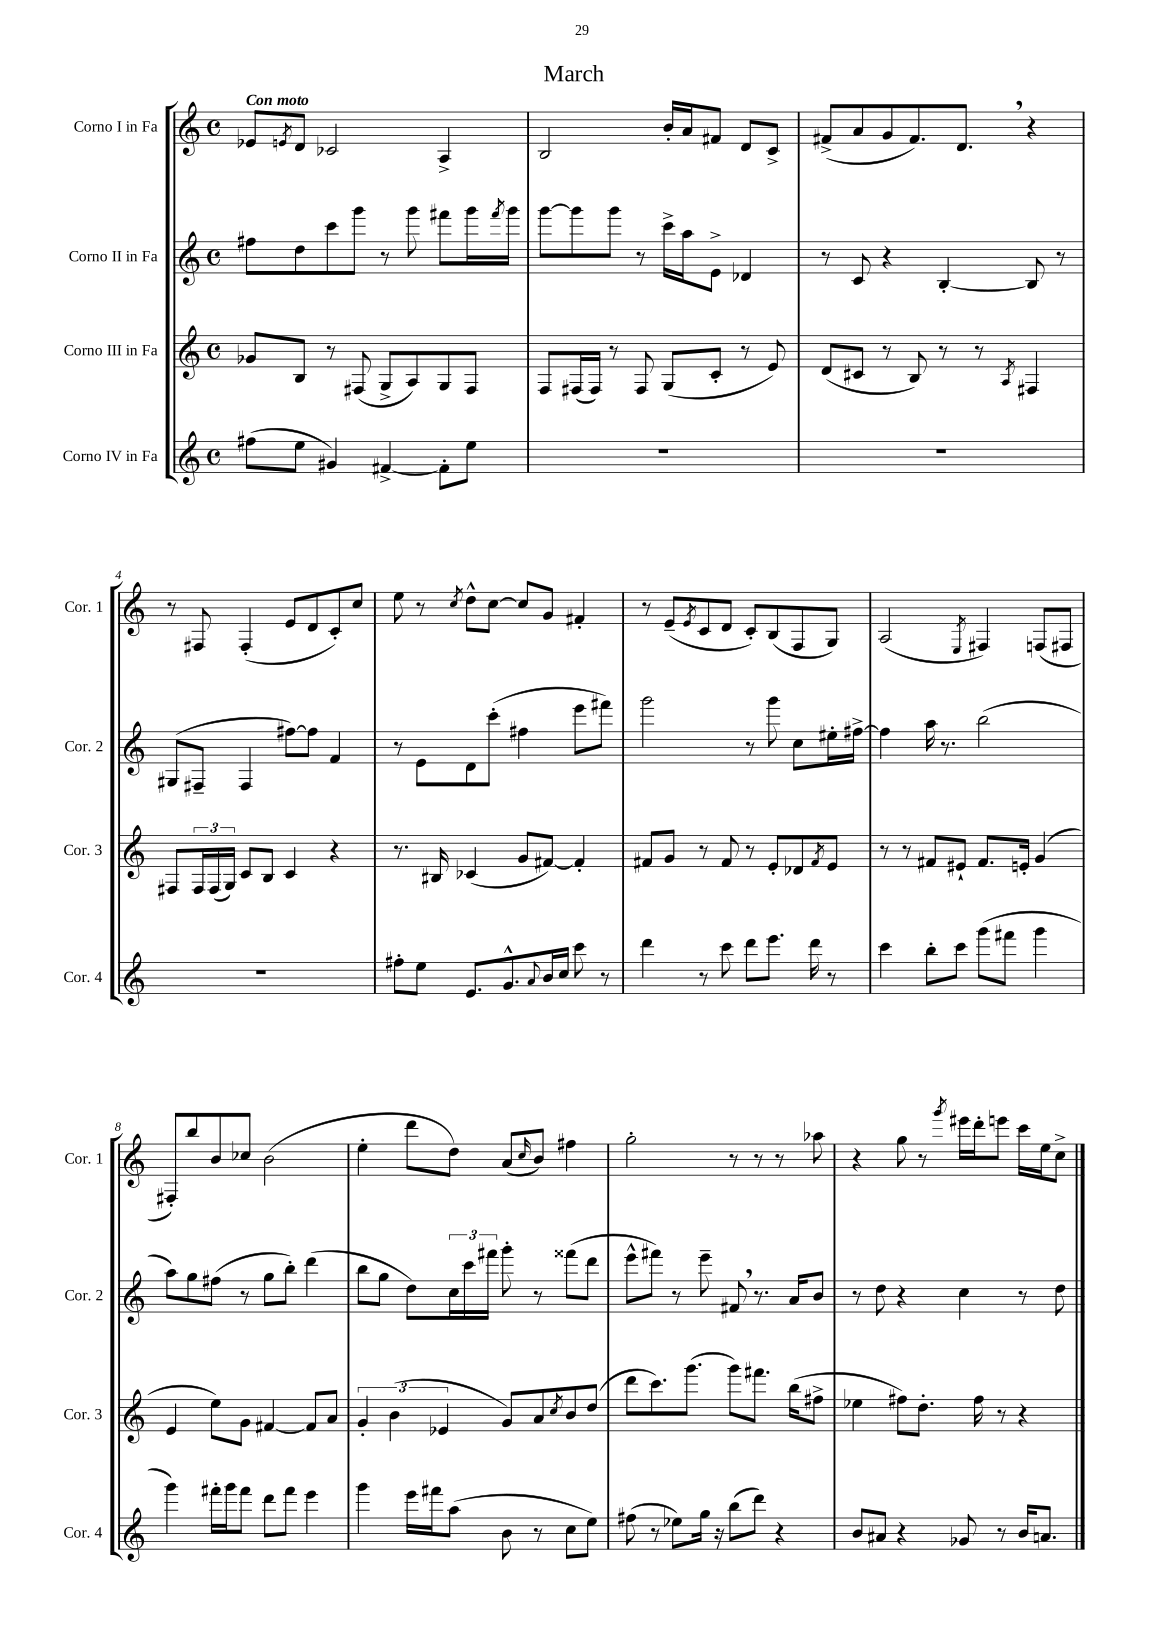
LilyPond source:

\header { title = "March" }
<<
\new StaffGroup <<
\new Staff = "s0" \with { instrumentName = "Corno I in Fa" shortInstrumentName = "Cor. 1" } {
    \clef treble \key c \major \defaultTimeSignature \time 4/4 \tempo "Con moto"
    ees'8 \acciaccatura { e'8 } d'8 ces'2 a4-> |
    b2 b'16-. a'16 fis'8 d'8 c'8-> |
    fis'8->( a'8 g'8 fis'8.) d'8. \breathe r4 |
    r8 fis8 fis4-.( e'8 d'8 c'8-.) c''8 |
    e''8 r8 \acciaccatura { c''8 } d''8-^ c''8~ c''8 g'8 fis'4-. |
    r8 e'8--( \acciaccatura { e'8 } c'8 d'8 c'8-.) b8( f8 g8) |
    a2( \acciaccatura { e8 } fis4) f8( fis8 |
    fis8-.) b''8 b'8 ces''8 b'2( |
    e''4-. d'''8 d''8) a'8( \grace { c''16 } b'8) fis''4 |
    g''2-. r8 r8 r8 aes''8 |
    r4 g''8 r8 \acciaccatura { g'''8 } eis'''16 d'''16-. e'''8 c'''16 e''16 c''8-> \bar "|." |
}
\new Staff = "s1" \with { instrumentName = "Corno II in Fa" shortInstrumentName = "Cor. 2" } {
    \clef treble \key c \major \defaultTimeSignature \time 4/4
    fis''8 d''8 c'''8 g'''8 r8 g'''8 fis'''8 g'''16 \acciaccatura { fis'''8 } g'''16 |
    g'''8~ g'''8 g'''8 r8 c'''16-> a''16 e'8-> des'4 |
    r8 c'8 r4 b4~-. b8 r8 |
    gis8( fis8-- fis4 fis''8~) fis''8 f'4 |
    r8 e'8 d'8 c'''8-.( fis''4 e'''8 fis'''8) |
    g'''2 r8 g'''8 c''8 eis''16-. fis''16~-> |
    fis''4 a''16 r8. b''2( |
    a''8) g''8 fis''8( r8 g''8 b''8-.) d'''4( |
    b''8 g''8 d''8) \tuplet 3/2 { c''16 c'''16 fis'''16 } g'''8-. r8 fisis'''8( d'''8 |
    e'''8-^ fis'''8) r8 e'''8-- fis'8 \breathe r8. a'16 b'8 |
    r8 d''8 r4 c''4 r8 d''8 \bar "|." |
}
\new Staff = "s2" \with { instrumentName = "Corno III in Fa" shortInstrumentName = "Cor. 3" } {
    \clef treble \key c \major \defaultTimeSignature \time 4/4
    ges'8 b8 r8 fis8( g8-> a8) g8 fis8 |
    f8 fis16( fis16) r8 fis8 g8( c'8-. r8 e'8) |
    d'8( cis'8 r8 b8) r8 r8 \acciaccatura { a8 } fis4 |
    fis8 \tuplet 3/2 { fis16 fis16( g16) } c'8 b8 c'4 r4 |
    r8. bis16 ces'4( g'8 fis'8~) fis'4-. |
    fis'8 g'8 r8 fis'8 r8 e'8-. des'8 \acciaccatura { fis'8 } e'8 |
    r8 r8 fis'8 eis'8-! fis'8. e'16-. g'4( |
    e'4 e''8) g'8 fis'4~ fis'8 a'8 |
    \tuplet 3/2 { g'4-. b'4( ees'4 } g'8) a'8 \acciaccatura { c''8 } b'8 d''8( |
    d'''8 c'''8.) g'''8.( g'''8) fis'''8. b''16( fis''8-> |
    ees''4 fis''8) d''8.-. fis''16 r8 r4 \bar "|." |
}
\new Staff = "s3" \with { instrumentName = "Corno IV in Fa" shortInstrumentName = "Cor. 4" } {
    \clef treble \key c \major \defaultTimeSignature \time 4/4
    fis''8( e''8 gis'4) fis'4~-> fis'8-. e''8 |
    R1 |
    R1 |
    R1 |
    fis''8-. e''8 e'8. g'8.-^ \appoggiatura { a'8 } b'16 c''16 c'''8 r8 |
    d'''4 r8 c'''8 d'''8 e'''8. d'''16 r8 |
    c'''4 b''8-. c'''8 g'''8( fis'''8 g'''4 |
    g'''4) fis'''16-. g'''16 fis'''8 d'''8 fis'''8 e'''4 |
    g'''4 e'''16 fis'''16 a''8( b'8 r8 c''8 e''8) |
    fis''8( r8 ees''8) g''16 r16 b''8( d'''8) r4 |
    b'8 ais'8 r4 ges'8 r8 b'16 a'8. \bar "|." |
}
>>
>>
